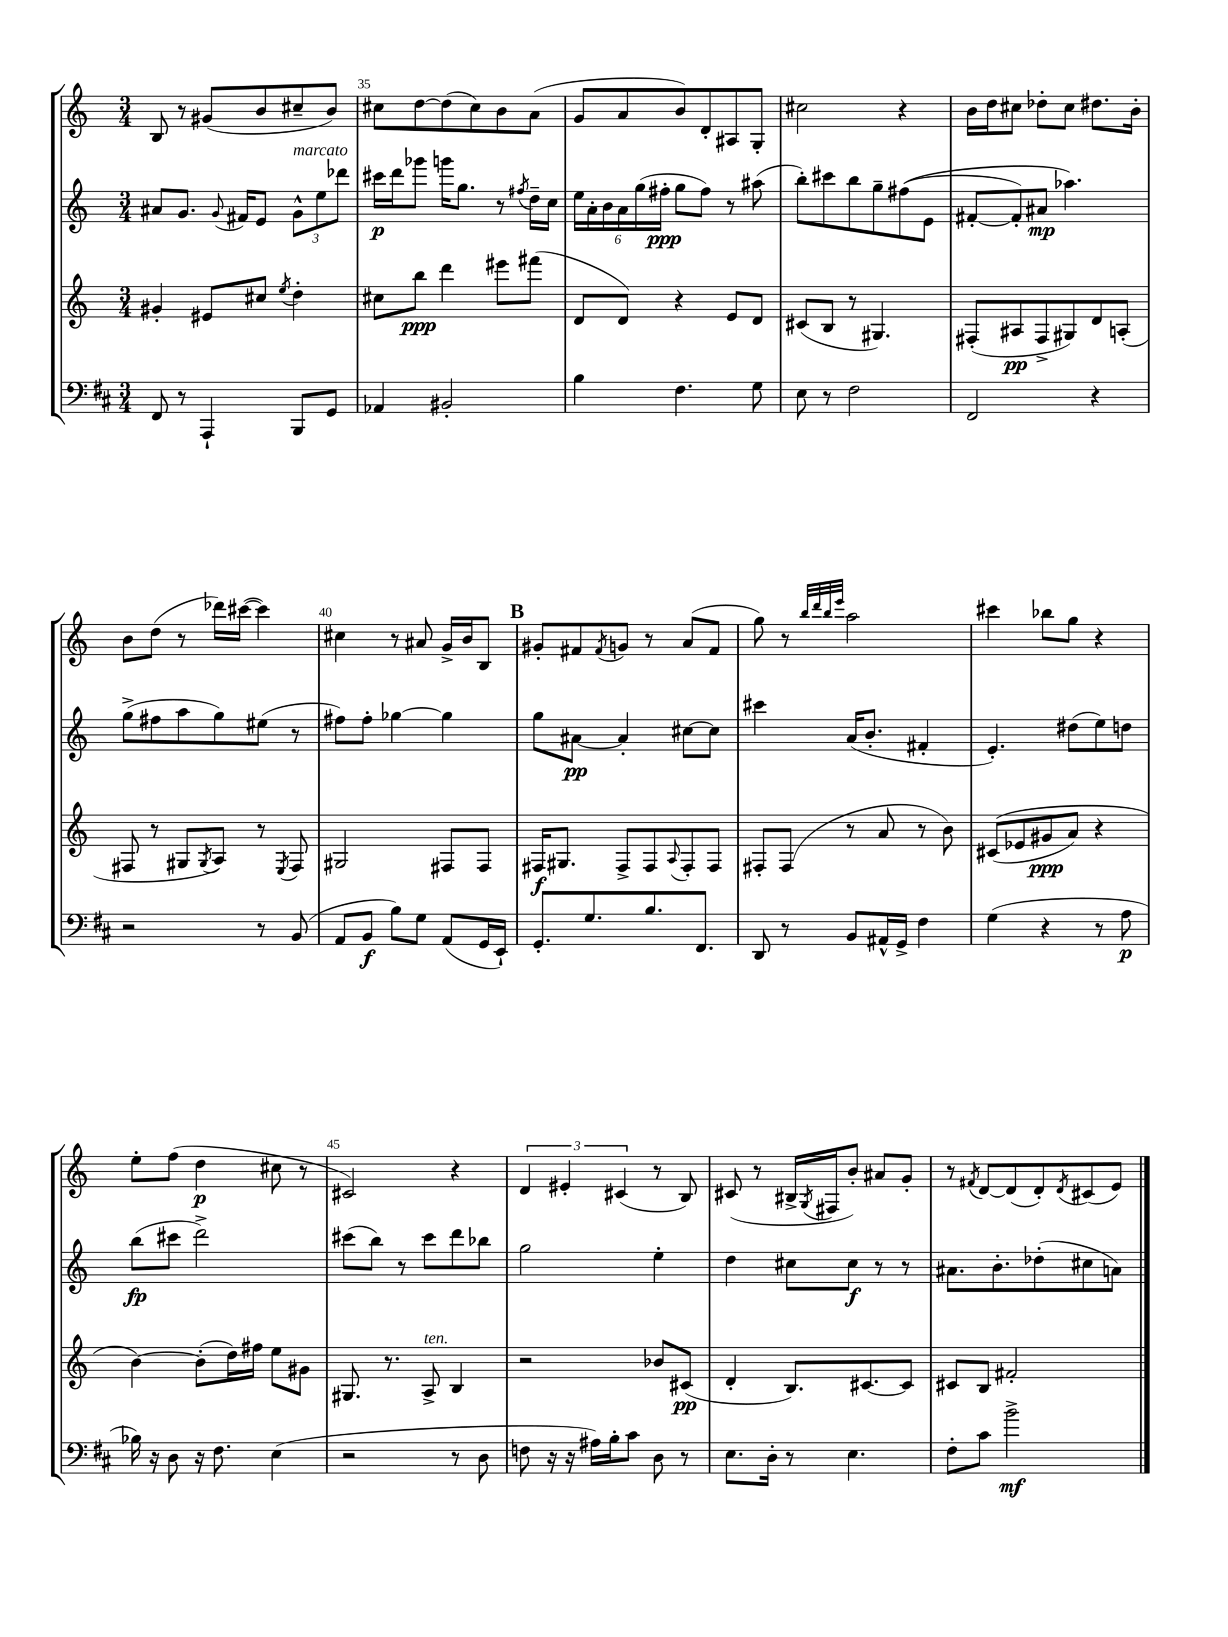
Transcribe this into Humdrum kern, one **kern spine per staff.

**kern	**kern	**kern	**kern
*staff4	*staff3	*staff2	*staff1
*clefF4	*clefG2	*clefG2	*clefG2
*k[f#c#]	*k[]	*k[]	*k[]
*M3/4	*M3/4	*M3/4	*M3/4
8FF#/	4g#'/	8a#/L	8B/
8r	.	8.g/J	8r
4AAA`/	8e#/L	.	(8g#/L
.	.	8qqg/	.
.	.	16f#/LK	.
.	8cc#/J	8e/J	8b/
.	8qee/	.	.
8BBB/L	4dd'\	12g^^\L	8cc#~/
.	.	12ee\	.
8GG/J	.	.	8b/J)
.	.	12ddd-\J	.
=	=	=	=
4AA-/	8cc#\L	16ccc#\LL	8cc#\L
.	.	16ddd\J	.
.	8bb\J	8ggg-\J	[8dd\
2BB#'/	4ddd\	16ggg\LK	(8dd\]
.	.	8.gg\J	.
.	.	.	8cc#\)
.	8eee#\L	8r	8b\
.	.	8qff#/	.
.	(8fff#\J	16dd~\LL	(8a\J
.	.	16cc\JJ	.
=	=	=	=
4B\	8d/L	24ee\LL	8g/L
.	.	24a'\	.
.	.	24b\	.
.	8d/J)	24a\	8a/
.	.	(24gg\	.
.	.	24ff#'\JJ	.
4.F#\	4r	8gg\L	8b/)
.	.	8ff#\J)	8d'/
.	8e/L	8r	8A#/
8G\	8d/J	(8aa#\	8G'/J
=	=	=	=
8E\	(8c#/L	8bb'\L)	2cc#\
8r	8B/J	8ccc#\	.
2F#\	8r	8bb\	.
.	4.G#/)	8gg~\	.
.	.	&((8ff#\	4r
.	.	8e\J	.
=	=	=	=
2FF#/	(8F#'/L	[8f#'/L	16b\LL
.	.	.	16dd\J
.	8A#/	8f#'/])	8cc#\J
.	8F#^/	8a#/J	8dd-'\L
.	8G#/)	4.aa-\&)	8cc#\J
4r	8d/	.	8.dd#\L
.	(8A'/J	.	.
.	.	.	16b'\Jk
=	=	=	=
2r	8F#/	(8gg^\L	8b\L
.	8r	8ff#\	(8dd\J
.	8G#/L	8aa\	8r
.	8qG#/	.	.
.	8A/J)	8gg\)	16ddd-\LL)
.	.	.	([16ccc#\JJ
8r	8r	(8ee#\J	4ccc#\])
.	8qE/	.	.
(8BB/	8F#/	8r	.
=	=	=	=
8AA/L	2G#/	8ff#\L)	4cc#\
8BB/J	.	8ff#'\J	.
8B\L)	.	[4gg-\	8r
8G\J	.	.	8a#/
(8AA/L	8F#/L	4gg-\]	16g^/LL
.	.	.	16b/J
16GG/L	8F#/J	.	8B/J
16EE`/JJ)	.	.	.
=	=	=	=
8.GG'/L	16F#/LK	8gg\L	8g#'/L
.	8.G#/J	.	.
.	.	[8a#\J	8f#/
8.G/	.	.	.
.	.	.	8qf#/
.	8F#^/L	4a#'/]	8g/J
8.B/	8F#/	.	8r
.	8qqA/	.	.
.	8F#'/	[8cc#\L	(8a/L
8.FF#/J	.	.	.
.	8F#/J	8cc#\]J	8f#/J
=	=	=	=
8DD/	8F#'/L	4ccc#\	8gg\)
8r	(8F#/J	.	8r
.	.	.	32qqbb/LLL
.	.	.	32qqddd/
.	.	.	32qqbb/
.	.	.	32qqeee/JJJ
8BB/L	8r	(16a/LK	2aa\
.	.	8.b'/J	.
16AA#^^/L	8a/	.	.
16GG^/JJ	.	.	.
4F#\	8r	4f#'/	.
.	8b\)	.	.
=	=	=	=
(4G\	&((8c#/L	4.e'/)	4ccc#\
.	8e-/	.	.
4r	8g#/	.	8bb-\L
.	8a/J)	(8dd#\L	8gg\J
8r	4r	8ee\)	4r
8A\	.	8dd\J	.
=	=	=	=
16B-\)	[4b\&)	(8bb\L	8ee'\L
16r	.	.	.
8D\	.	8ccc#\J	(8ff\J
16r	(8b'\]L	2ddd^\)	4dd\
8.F#\	.	.	.
.	16dd\L)	.	.
.	16ff#\JJ	.	.
(4E\	8ee\L	.	8cc#\
.	8g#\J	.	8r
=	=	=	=
2r	8.G#/	(8ccc#\L	2c#/)
.	.	8bb\J)	.
.	8.r	.	.
.	.	8r	.
.	8A^/	8ccc#\L	.
8r	4B/	8ddd\	4r
8D\	.	8bb-\J	.
=	=	=	=
8F\	2r	2gg\	6d/
16r	.	.	.
.	.	.	6e#'/
16r	.	.	.
16A#\LL)	.	.	.
16B'\J	.	.	.
.	.	.	(6c#/
8c#\J	.	.	.
8D\	8b-/L	4ee'\	8r
8r	(8c#/J	.	8B/)
=	=	=	=
8.E\L	4d'/	4dd\	(8c#/
.	.	.	8r
16D'\Jk	.	.	.
8r	8.B/L)	8cc#\L	16B#^/LL
.	.	.	8qG/
.	.	.	16F#/J
4.E\	.	8cc#\J	8b'/J)
.	[8.c#/	.	.
.	.	8r	8a#/L
.	8c#/]J	8r	8g'/J
=	=	=	=
8F#'\L	8c#/L	8.a#\L	8r
.	.	.	8qf#/
8c#\J	8B/J	.	[8d/L
.	.	8.b'\	.
2b^\	2f#'/	.	(8d/]
.	.	(8dd-'\	8d'/)
.	.	.	8qd/
.	.	8cc#\	(8c#/
.	.	8a\J)	8e/J)
==	==	==	==
*-	*-	*-	*-
